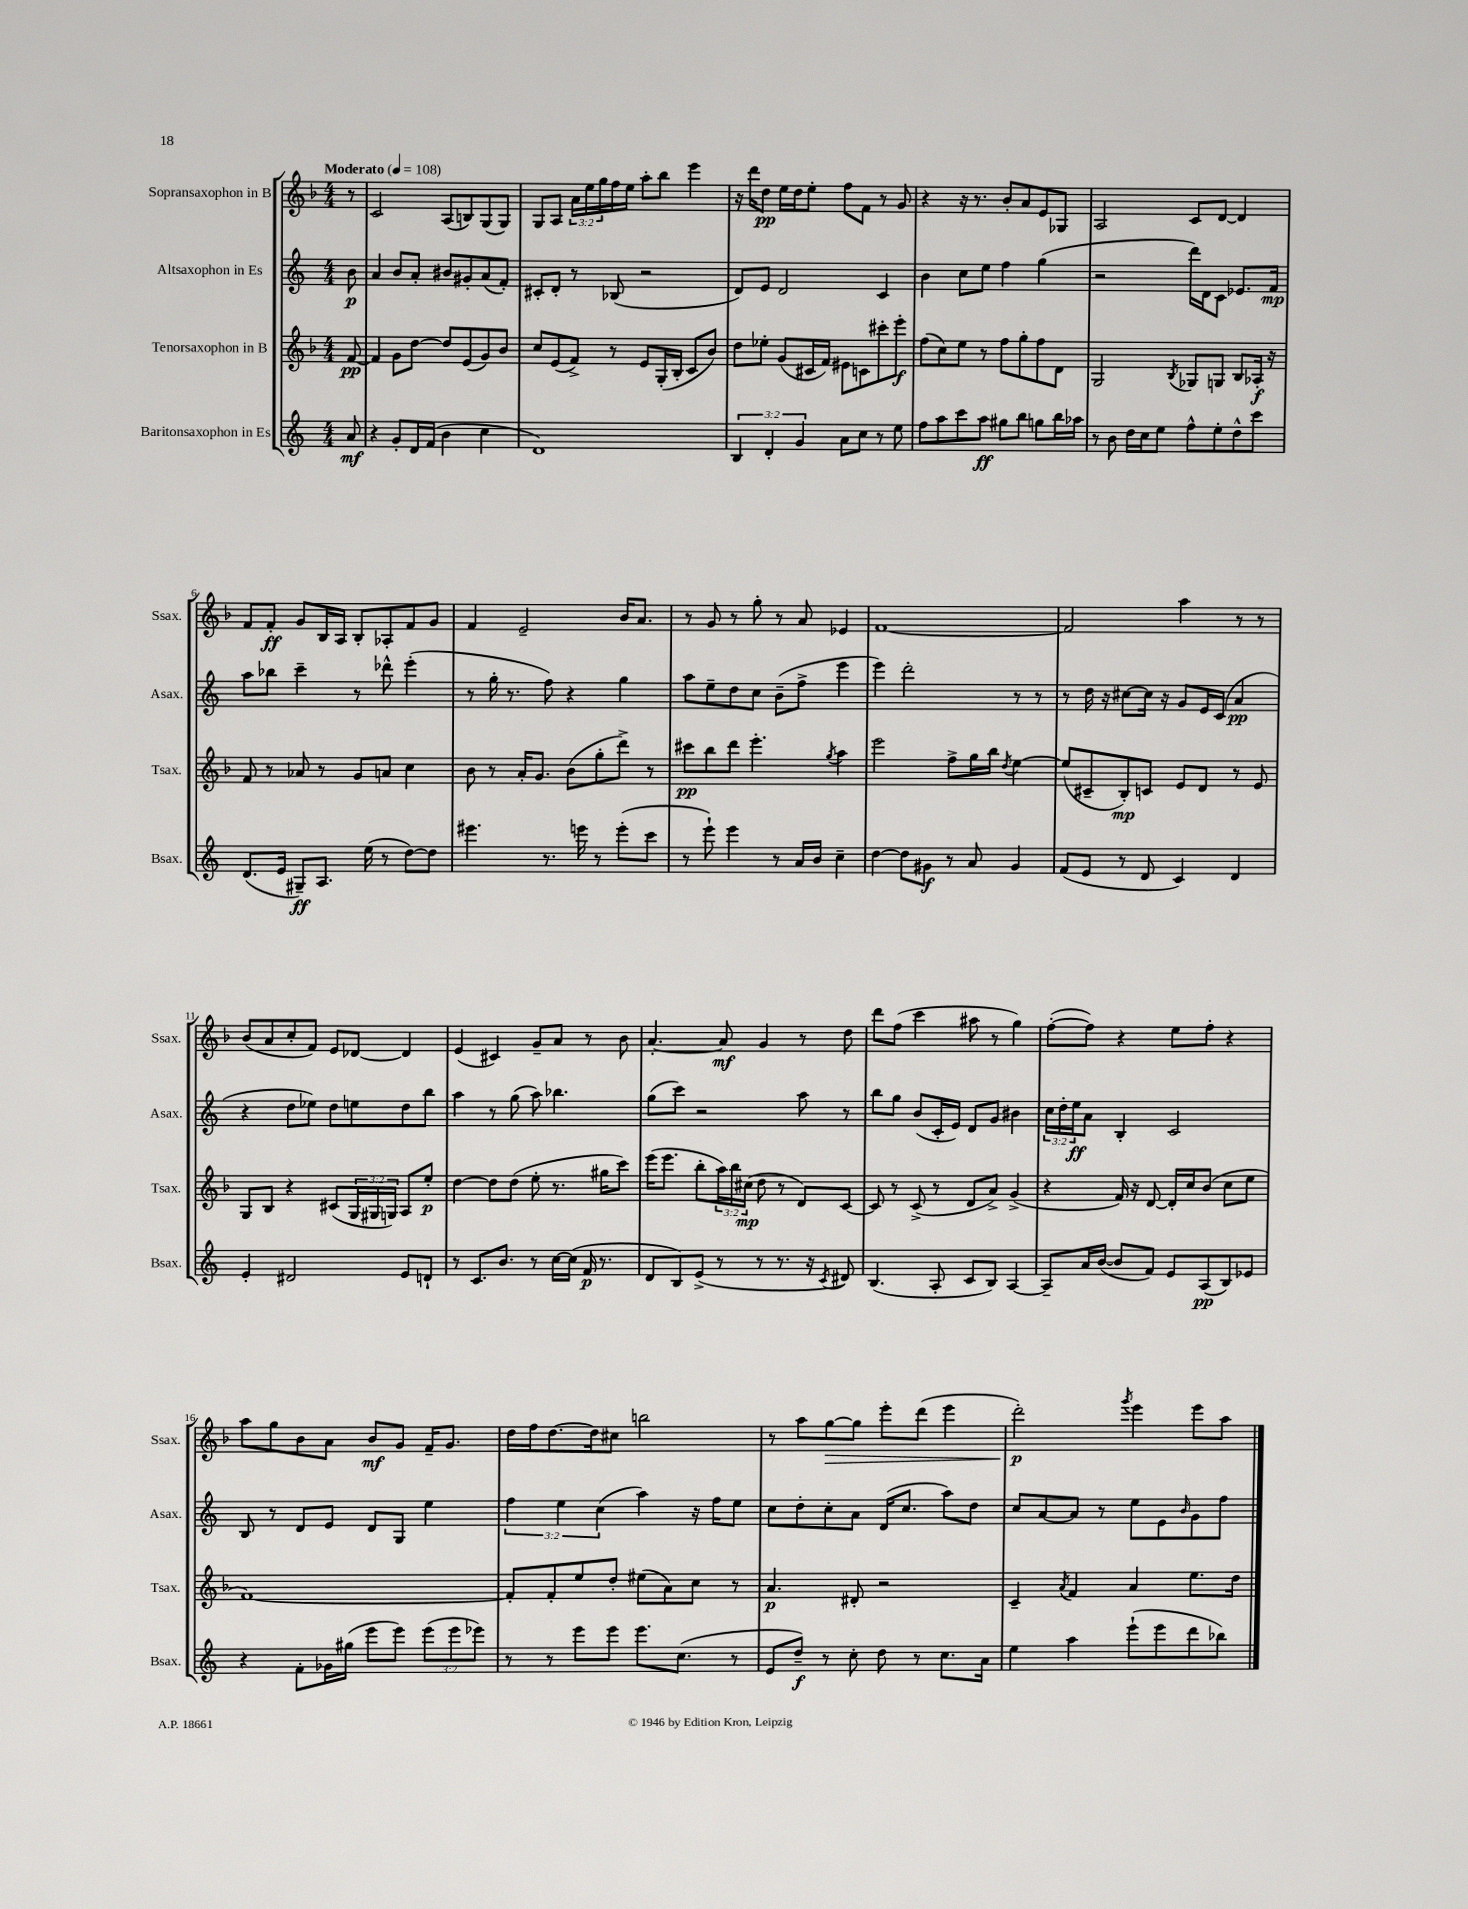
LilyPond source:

<<
\new StaffGroup <<
\new Staff = "s0" \with { instrumentName = "Sopransaxophon in B" shortInstrumentName = "Ssax." } {
    \clef treble \key f \major \numericTimeSignature \time 4/4 \override Staff.TupletNumber.text = #tuplet-number::calc-fraction-text \partial 8 \tempo "Moderato" 4 = 108
    r8 |
    c'2 a8( b8) g8( g8) |
    g8 a8 \tuplet 3/2 { a'16 e''16 g''16 } f''16 e''16 a''8-. bes''8 e'''4 |
    r16 d'''16 d''8\pp e''16 d''16 e''8-. f''8 f'8 r8 g'8 |
    r4 r16 r8. bes'8-. a'8 e'8 ges8 |
    a2 c'8 d'8~ d'4 |
    f'8 f'8-.\ff g'8 bes16 a16 bes8-. aes8-. f'8 g'8 |
    f'4 e'2-- bes'16 a'8. |
    r8 g'8 r8 g''8-. r8 a'8 ees'4 |
    f'1~ |
    f'2 a''4 r8 r8 |
    bes'8( a'8 c''8-. f'8) e'8 des'8~ des'4 |
    e'4( cis'4) g'8-- a'8 r8 bes'8 |
    a'4.~-. a'8\mf g'4 r8 d''8 |
    d'''8 f''8( c'''4 ais''8 r8 g''4) |
    f''8~-.( f''8) r4 e''8 f''8-. r4 |
    a''8 g''8 bes'8 a'8 bes'8\mf g'8 f'16-- g'8. |
    d''16 f''16 d''8.~ d''16 cis''8 b''2 |
    r8 a''8 g''8~\> g''8 e'''8-. d'''8( e'''4 |
    d'''2-.\p\!) \acciaccatura { g'''8 } e'''4 e'''8 a''8 \bar "|." |
}
\new Staff = "s1" \with { instrumentName = "Altsaxophon in Es" shortInstrumentName = "Asax." } {
    \clef treble \key c \major \numericTimeSignature \time 4/4 \override Staff.TupletNumber.text = #tuplet-number::calc-fraction-text \partial 8
    b'8\p |
    a'4 b'8 a'8-. bis'8 gis'8-. a'8( f'8-.) |
    cis'8-. d'8-. r8 bes8( r2 |
    d'8) e'8 d'2 c'4 |
    b'4 c''8 e''8 f''4 g''4( |
    r2 d'''16) d'16 c'8 ees'8. f'16\mp |
    a''8 bes''8 c'''4-- r8 des'''8-^ e'''4-.( |
    r8 g''16-. r8. f''8) r4 g''4 |
    a''8 e''8-- d''8 c''8 b'8--( f''8-> e'''4 |
    e'''4) d'''2-. r8 r8 |
    r8 d''16 r16 cis''8~ cis''16 r16 g'8 e'16 c'16( a'4\pp |
    r4 d''8 ees''8) d''8 e''8 d''8 b''8 |
    a''4 r8 g''8( a''8) bes''4. |
    g''8( c'''8) r2 a''8 r8 |
    b''8 g''8 b'8( c'16-. e'16) d'8 g'8 bis'4 |
    \tuplet 3/2 { c''16 d''16-. e''16\ff } a'8 b4-. c'2 |
    b8 r8 d'8 e'8 d'8 g8 e''4 |
    \tuplet 3/2 { f''4 e''4 c''4( } a''4) r16 f''16 e''8 |
    c''8 d''8-. c''8-. a'8 d'16( c''8. a''8) d''8 |
    c''8 a'8~ a'8 r8 e''8 e'8 \grace { b'16 } g'8 f''8 \bar "|." |
}
\new Staff = "s2" \with { instrumentName = "Tenorsaxophon in B" shortInstrumentName = "Tsax." } {
    \clef treble \key f \major \numericTimeSignature \time 4/4 \override Staff.TupletNumber.text = #tuplet-number::calc-fraction-text \partial 8
    f'8~\pp |
    f'4 g'8 d''8~ d''8 e'8( g'8) bes'8 |
    c''8 e'8( f'8->) r8 e'8 g16-.( bes16-. c'8 bes'8) |
    d''8 ees''8-. g'8( cis'16 f'16) eis'8 c'8 cis'''8-. e'''8-.\f |
    f''8( c''8) e''8 r8 f''8 g''8-. f''8 d'8 |
    g2 \acciaccatura { bes8 } ges8 g8 bes8 aes16-.\f r16 |
    f'8 r8 aes'8 r8 g'8 a'8 c''4 |
    bes'8 r8 a'16-. g'8. bes'8( g''8-. d'''8->) r8 |
    cis'''8\pp bes''8 d'''8 e'''4.-. \acciaccatura { g''8 } a''4 |
    e'''2 f''8-> g''16 bes''16 \acciaccatura { d''8 } e''4~ |
    e''8( cis'8-- bes8-.\mp) c'8 e'8 d'8 r8 e'8 |
    g8 bes8 r4 cis'8( \tuplet 3/2 { g16 gis16 g16) } a8 e''8-.\p |
    d''4~ d''8 d''8( e''8-. r8. gis''16 c'''8) |
    e'''16( e'''8. bes''8-. \tuplet 3/2 { a''16) bes''16 cis''16\mp( } d''8 r8 d'8) c'8~ |
    c'8 r8 c'8->( r8 d'8 a'8->) g'4->( |
    r4 f'16) r16 d'8~ d'16-. c''16 bes'8( c''8 e''8 |
    f'1~) |
    f'8-. f'8-. e''8 d''8-. eis''8( a'8) c''8 r8 |
    a'4.\p dis'8-. r2 |
    c'4-- \acciaccatura { a'8 } f'4 a'4 e''8. d''16 \bar "|." |
}
\new Staff = "s3" \with { instrumentName = "Baritonsaxophon in Es" shortInstrumentName = "Bsax." } {
    \clef treble \key c \major \numericTimeSignature \time 4/4 \override Staff.TupletNumber.text = #tuplet-number::calc-fraction-text \partial 8
    a'8\mf |
    r4 g'8-. d'16 f'16( b'4 c''4 |
    d'1) |
    \tuplet 3/2 { b4 d'4-. g'4 } a'8 c''8 r8 e''8 |
    f''8 a''8 c'''8 a''8\ff gis''8 b''8 g''8 b''16 aes''16 |
    r8 b'8 d''16 c''16 e''8 f''8-^ e''8-. d''8-^ c'''8 |
    d'8.( e'16 gis8--\ff) a8. e''16( r8 d''8~) d''8 |
    eis'''4. r8. e'''16 r8 e'''8-.( c'''8 |
    r8 e'''8-!) e'''4 r8 a'16 b'16 c''4-- |
    d''4~ d''8 gis'8\f r8 a'8 gis'4 |
    f'8( e'8 r8 d'8 c'4) d'4 |
    e'4-. dis'2 e'8 d'8-! |
    r8 c'8. b'8. r8 c''16~ c''16( f'16\p r8. |
    d'8 b8) e'8->( r8 r8 r8. r16 \acciaccatura { c'8 } dis'8) |
    b4.( a8-. c'8 b8) a4~ |
    a8-- a'16 b'16~( b'8 f'8) e'8 a8\pp( b8) ees'8 |
    r4 f'8-. ges'16 gis''16( e'''8 e'''8) \tuplet 3/2 { e'''8( e'''8 ees'''8) } |
    r8 r8 e'''8 e'''8 e'''8. c''8.( r8 |
    e'8 d''8--\f) r8 c''8-. d''8 r8 c''8. a'16 |
    e''4 a''4 e'''8-!( e'''8 d'''8 bes''8) \bar "|." |
}
>>
>>
